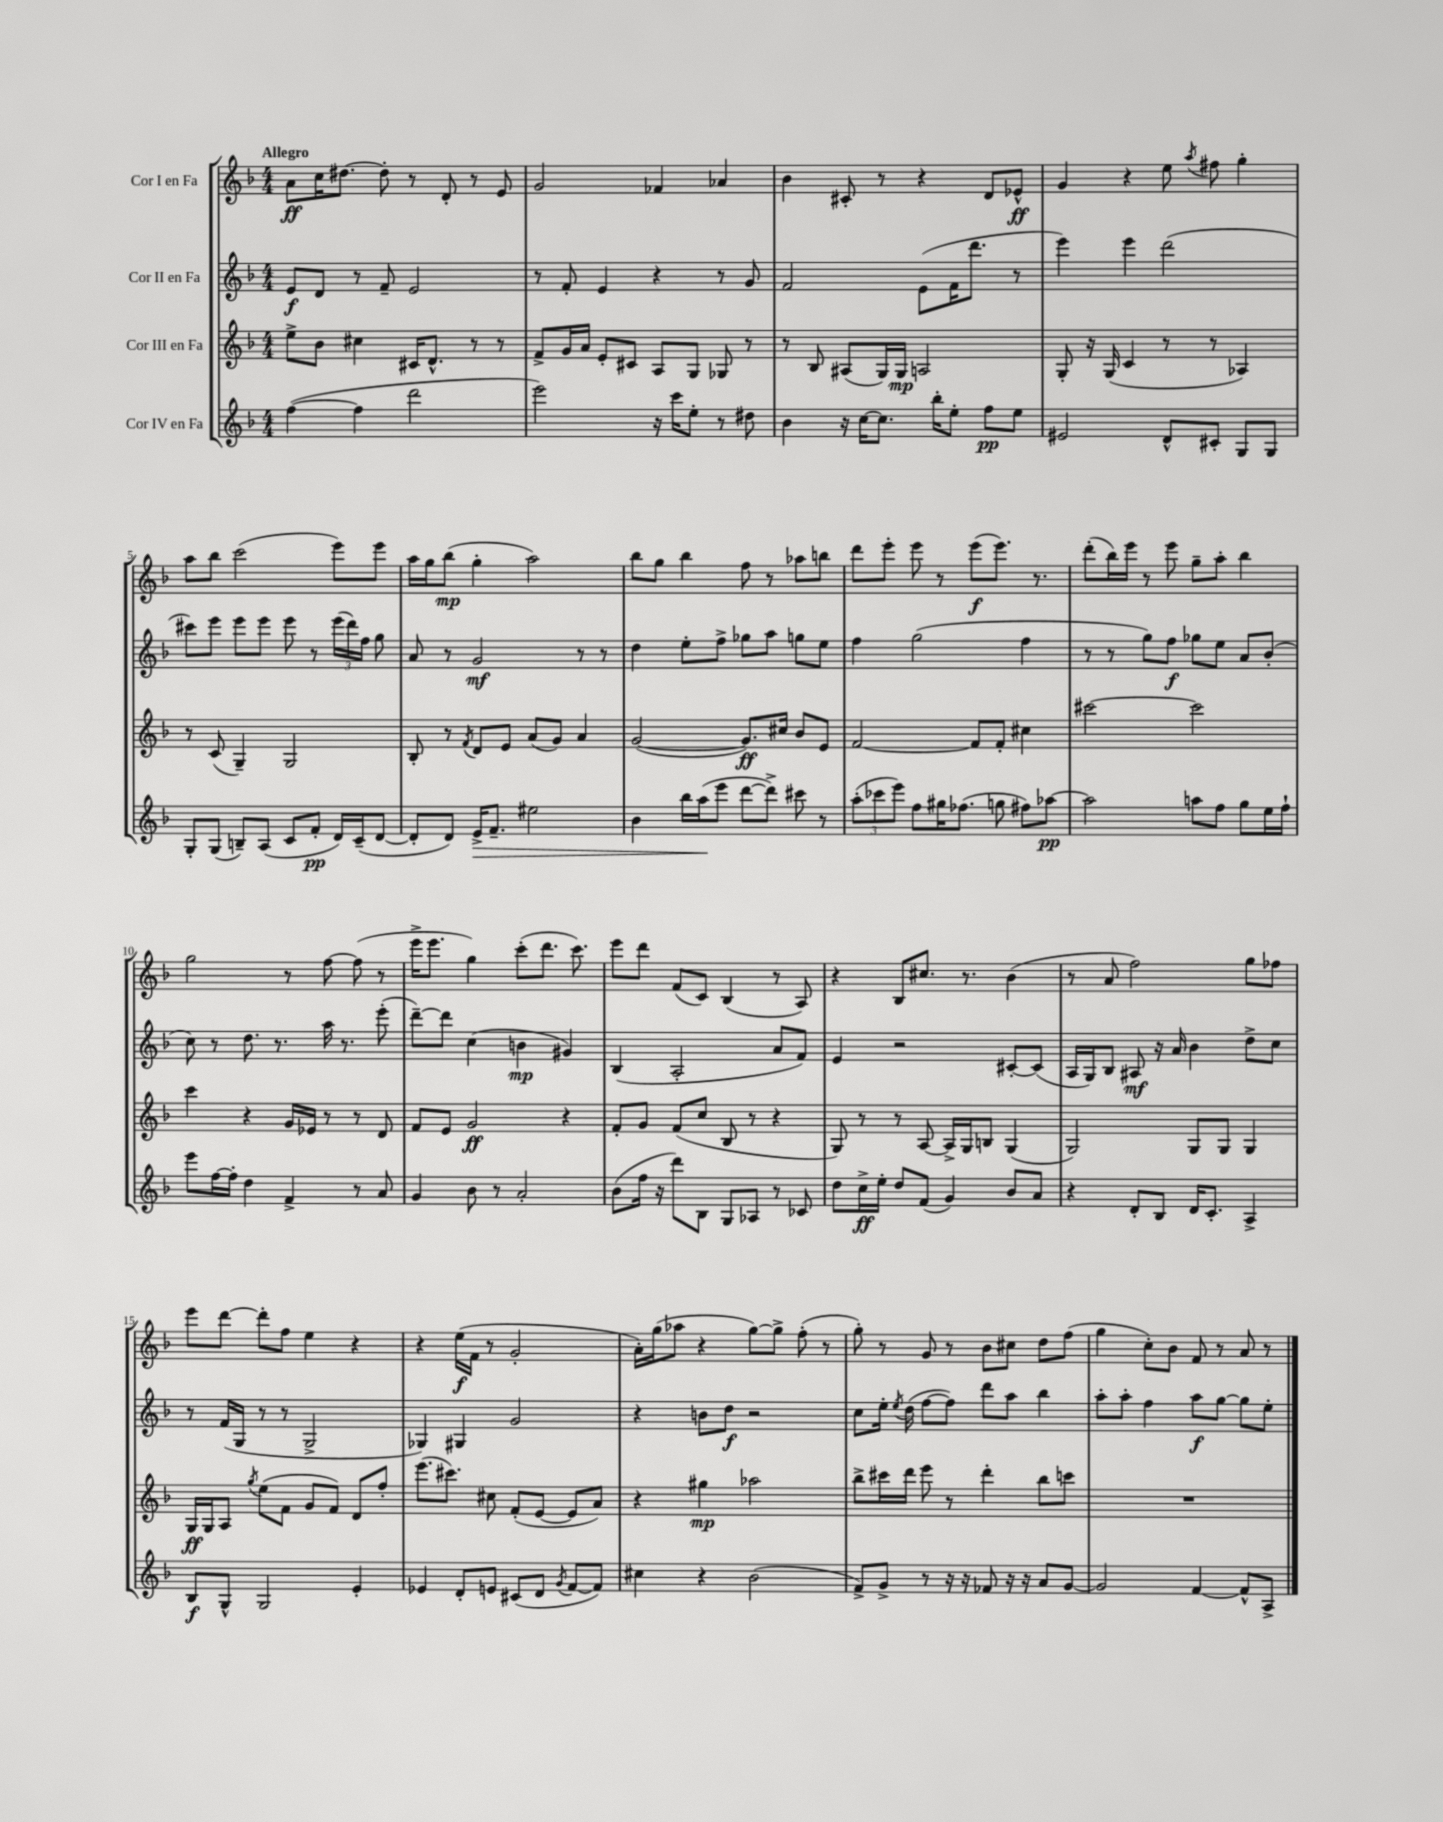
<<
\new StaffGroup <<
\new Staff = "s0" \with { instrumentName = "Cor I en Fa" } {
    \clef treble \key f \major \numericTimeSignature \time 4/4 \tempo "Allegro"
    \autoBeamOff a'8[\ff c''16 dis''8.]~ dis''8-. r8 d'8-. r8 e'8 |
    g'2 fes'4 aes'4 |
    bes'4 cis'8-. r8 r4 d'8[ ees'8]-^\ff |
    g'4 r4 e''8 \acciaccatura { a''8 } fis''8 g''4-. |
    a''8[ bes''8] c'''2( e'''8[) e'''8] |
    a''16[ g''16 bes''8]\mp( g''4-. a''2) |
    bes''8[ g''8] bes''4 f''8 r8 aes''8[ b''8] |
    d'''8[ e'''8]-. e'''8 r8 e'''8[\f( e'''8.]) r8. |
    d'''8[-.( bes''16) e'''16] r8 e'''8 g''8[-- a''8]-. bes''4 |
    g''2 r8 f''8~ f''8( r8 |
    e'''16[-> e'''8.] g''4) c'''8[-.( d'''8.] c'''8.) |
    e'''8[ d'''8] f'8[( c'8]) bes4( r8 a8) |
    r4 bes8[ cis''8.] r8. bes'4( |
    r8 a'8 f''2) g''8[ fes''8] |
    e'''8[ d'''8]~ d'''8[-. f''8] e''4 r4 |
    r4 e''16[\f( f'16] r8 g'2-. |
    a'16[-.) g''16( aes''8] r4 g''8[~) g''8]-> f''8-.( r8 |
    g''8-.) r8 g'8 r8 bes'8[ cis''8] d''8[ f''8]( |
    g''4 c''8[-.) bes'8] f'8 r8 a'8 r8 \bar "|." |
}
\new Staff = "s1" \with { instrumentName = "Cor II en Fa" } {
    \clef treble \key f \major \numericTimeSignature \time 4/4
    \autoBeamOff e'8[\f d'8] r8 f'8-- e'2 |
    r8 f'8-. e'4 r4 r8 g'8 |
    f'2 e'8[( f'16 d'''8.] r8 |
    e'''4) e'''4 d'''2( |
    cis'''8[) e'''8] e'''8[ e'''8] e'''8 r8 \tuplet 3/2 { e'''16[( d'''16) f''16] } g''8 |
    a'8 r8 g'2\mf r8 r8 |
    d''4 e''8[-. f''8]-> ges''8[ a''8] g''8[ e''8] |
    f''4 g''2( f''4 |
    r8 r8 g''8[) f''8]\f ges''8[ e''8] a'8[ bes'8]-.( |
    c''8) r8 d''8. r8. a''16 r8. e'''8-.( |
    d'''8[~--) d'''8] c''4( b'4\mp gis'4) |
    bes4( a2-. a'8[ f'8]) |
    e'4 r2 cis'8[~-. cis'8]( |
    a16[ g16) bes8] ais8\mf r16 a'16 bes'4 d''8[-> c''8] |
    r8 f'16[( g16] r8 r8 g2-> |
    ges4) gis4 g'2 |
    r4 b'8[ d''8]\f r2 |
    c''8[ e''16]-. \acciaccatura { e''8 } d''16( f''8[~ f''8]) d'''8[ a''8] bes''4 |
    a''8[-. a''8]-. f''4 a''8[\f g''8]~ g''8[ e''8]-. \bar "|." |
}
\new Staff = "s2" \with { instrumentName = "Cor III en Fa" } {
    \clef treble \key f \major \numericTimeSignature \time 4/4
    \autoBeamOff e''8[-> bes'8] cis''4 cis'16[ d'8.]-^ r8 r8 |
    f'8[-> g'16 a'16] e'8[-. cis'8] a8[ g8] ges8 r8 |
    r8 bes8 ais8[( g16) g16]\mp a2 |
    g8-. r16 g16( c'4 r8 r8 aes4) |
    r8 c'8( g4--) g2 |
    bes8-. r8 \acciaccatura { f'8 } d'8[ e'8] a'8[( g'8]) a'4 |
    g'2~( g'8.[\ff) cis''16] bes'8[ e'8] |
    f'2~ f'8[ f'8]-. cis''4 |
    cis'''2~ cis'''2 |
    c'''4 r4 g'16[ ees'16] r8 r8 d'8 |
    f'8[ e'8] g'2\ff r4 |
    f'8[-. g'8] f'8[( c''8] bes8 r8 r4 |
    g8) r8 r8 a8~ a16[-> g16 b8] g4( |
    g2) g8[ g8] g4 |
    g16[\ff g16 a8] \acciaccatura { g''8 } e''8[( f'8] g'8[ f'8]) d'8[ f''8]-. |
    e'''8.[( cis'''8.]) cis''8 f'8[-.( e'8]~ e'8[ a'8]) |
    r4 gis''4\mp aes''2 |
    bes''8[-> cis'''16 d'''16] e'''8 r8 d'''4-. bes''8[ c'''8] |
    R1 \bar "|." |
}
\new Staff = "s3" \with { instrumentName = "Cor IV en Fa" } {
    \clef treble \key f \major \numericTimeSignature \time 4/4
    \autoBeamOff f''4~( f''4 d'''2 |
    e'''2) r16 c'''16[ e''8]-. r8 dis''8 |
    bes'4 r16 c''16[~ c''8.] bes''16[-. e''8]-. f''8[\pp e''8] |
    eis'2 d'8[-^ cis'8]-. g8[ g8] |
    g8[-. g8]( b8[--) a8]( c'8[ f'8]-.\pp d'16[) c'16--( d'8]~ |
    d'8[-. d'8]) e'16[->\> f'8.]-- eis''2 |
    bes'4 bes''16[ a''16\!( e'''8] d'''8[~ d'''8]->) cis'''8 r8 |
    \tuplet 3/2 { a''8[-.( ces'''8 e'''8]) } f''8[ gis''16 fes''8.]( g''8 fis''8[) aes''8]~\pp |
    aes''2 a''8[ f''8] g''8[ e''16 f''16]-! |
    e'''8[ f''16~ f''16]-. d''4 f'4-> r8 a'8 |
    g'4 bes'8 r8 a'2-. |
    bes'8[( f''16] r16 d'''8[) bes8] g8[ aes8] r8 ces'8 |
    d''8[ c''16->\ff e''16]-. d''8[ f'8]( g'4) bes'8[ a'8] |
    r4 d'8[-. bes8] d'16[ c'8.]-. a4-> |
    bes8[\f g8]-^ g2 e'4-. |
    ees'4 d'8[-. e'8] cis'8[( d'8] \acciaccatura { g'8 } f'8[~ f'8]) |
    cis''4 r4 bes'2( |
    f'8[->) g'8]-> r8 r16 r16 fes'8 r16 r16 a'8[ g'8]~ |
    g'2 f'4~ f'8[-^ a8]-> \bar "|." |
}
>>
>>
